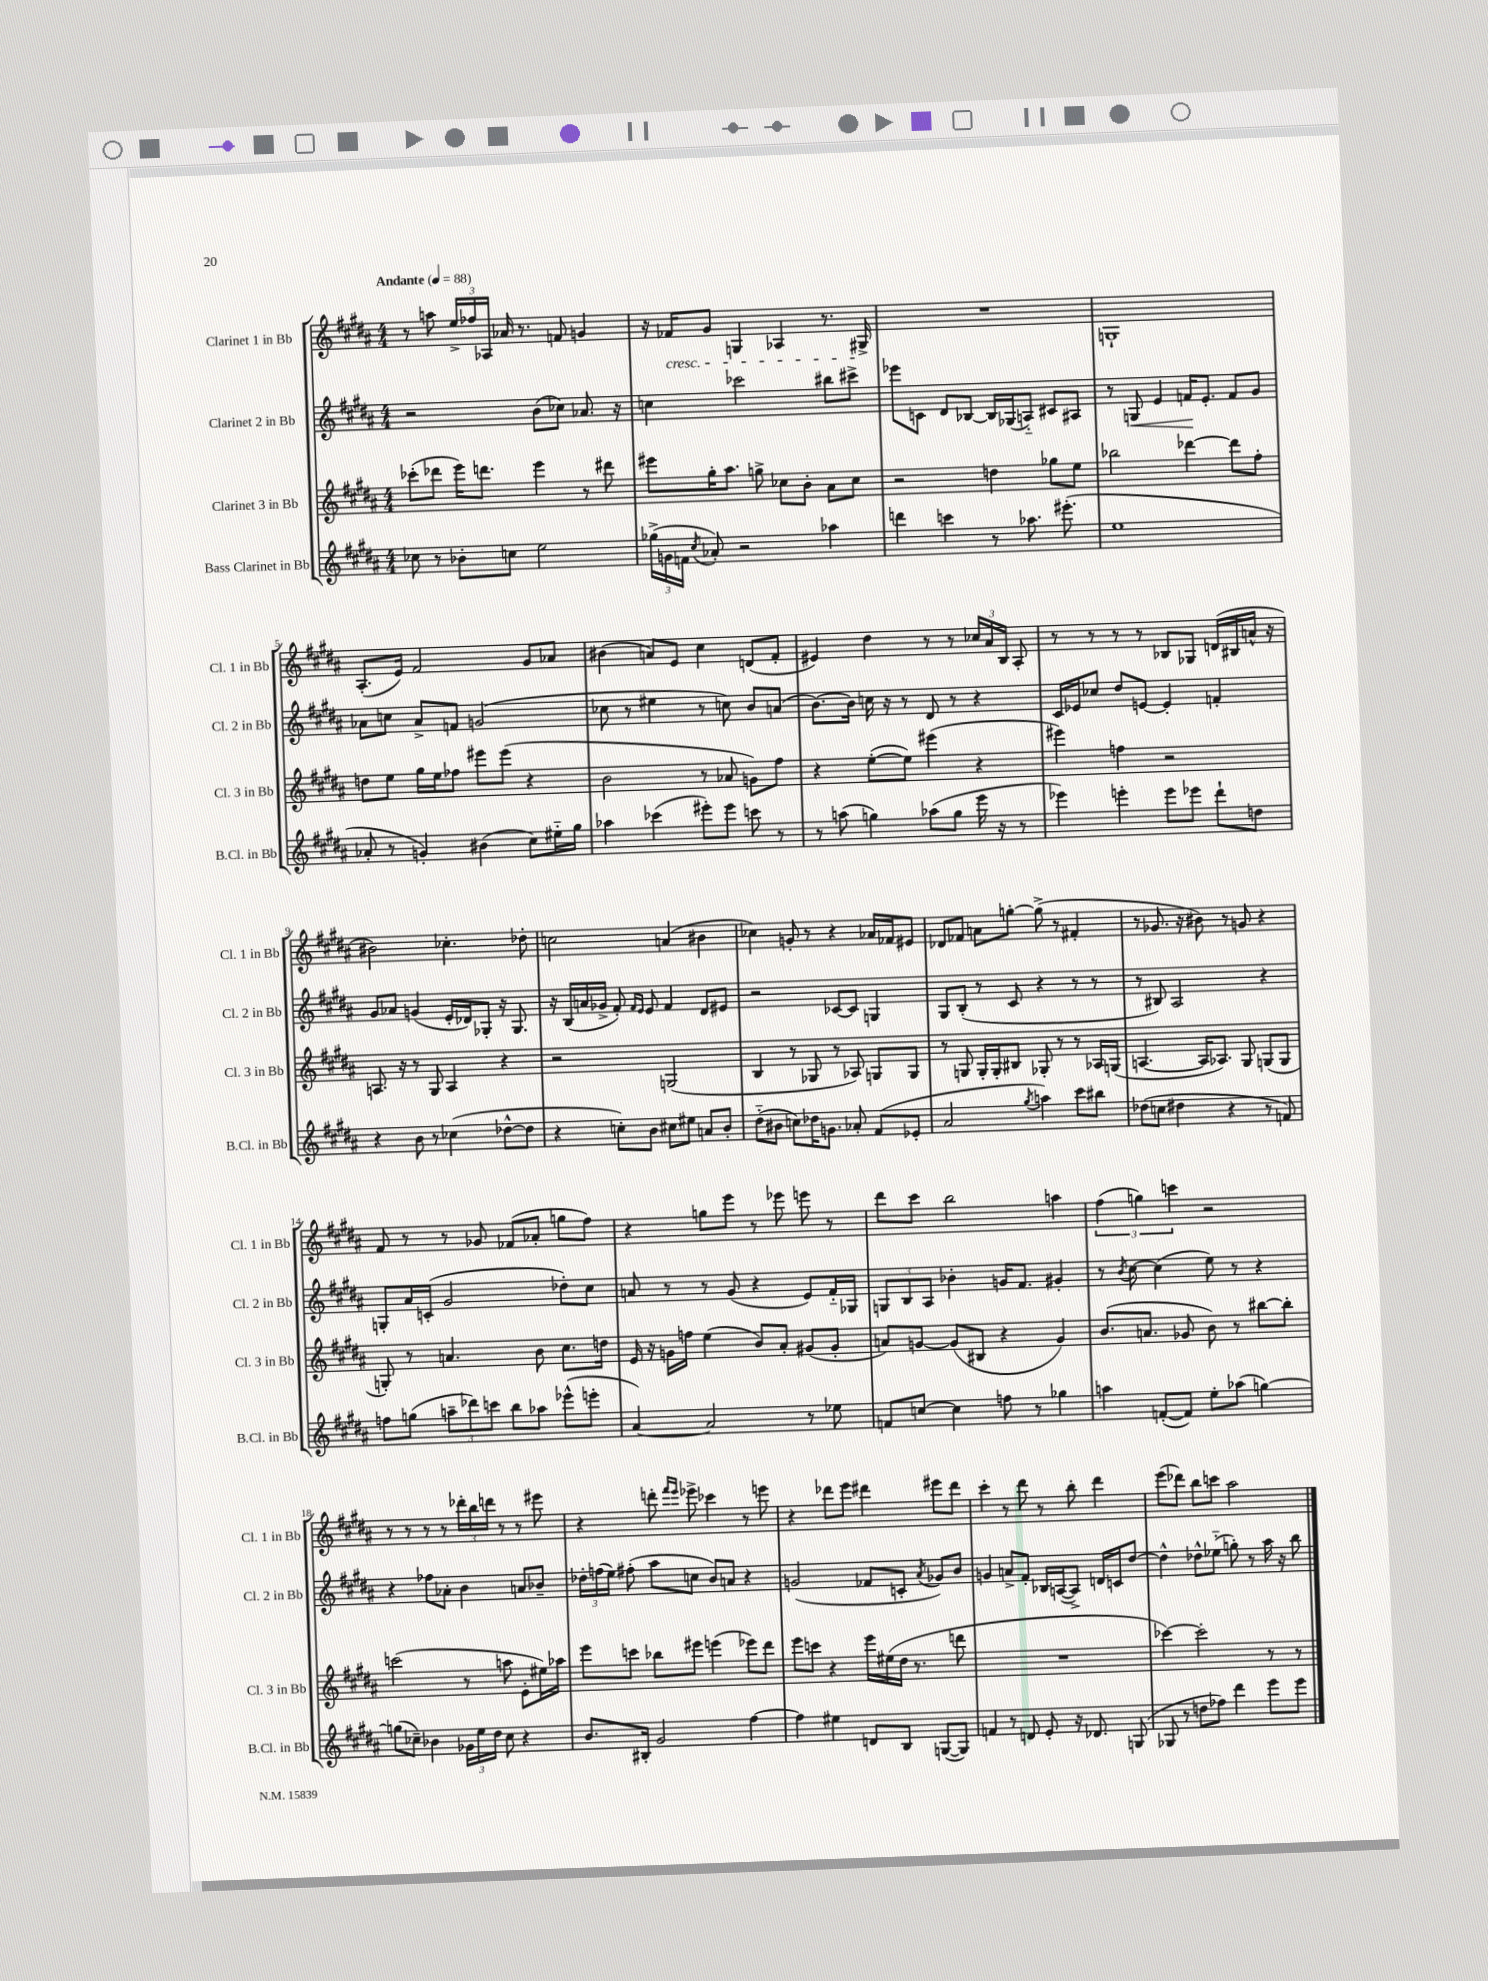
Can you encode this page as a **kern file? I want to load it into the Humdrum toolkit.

**kern	**kern	**kern	**kern
*staff4	*staff3	*staff2	*staff1
*clefG2	*clefG2	*clefG2	*clefG2
*k[f#c#g#d#a#]	*k[f#c#g#d#a#]	*k[f#c#g#d#a#]	*k[f#c#g#d#a#]
*M4/4	*M4/4	*M4/4	*M4/4
*MM88	*MM88	*MM88	*MM88
8cc-	(8ccc-'	2r	8r
8r	8ddd-	.	8aa
8b-'	16eee)	.	24ee^
.	.	.	24ff-
.	8.ddd	.	.
.	.	.	24A-
8cc	.	.	16a-
.	.	.	8.r
2ee	4eee	(8b	.
.	.	8cc-)	8f
.	8r	8.a-	4g
.	8ddd#	.	.
.	.	16r	.
=	=	=	=
(24gg-^	8eee#	4cc	16r
24g	.	.	.
.	.	.	16f-
24f	.	.	.
8qcc#	.	.	.
8a-')	16gg#'	.	8g#
.	8.aa#	.	.
2r	.	2ccc-	4G
.	8gg^	.	.
.	8cc-	.	4A-
.	8b'	.	.
4aa-	8a#	8bb#	8.r
.	8cc-	8ccc#^	.
.	.	.	16G#^
=	=	=	=
4ddd	2r	8eee-	1r
.	.	8c	.
4ccc	.	8d#	.
.	.	[8B-	.
8r	4dd	16B-]	.
.	.	(16G-	.
8.aa-	.	8A'~)	.
.	8gg-	8c#	.
(8.eee#'	.	.	.
.	8ee	8A#	.
=	=	=	=
1ee	2bb-	8r	1G`
.	.	8G	.
.	.	4e	.
.	[4ddd-	16f	.
.	.	8.e'	.
.	8ddd-]	8f	.
.	8ff#'	8g#	.
=	=	=	=
8a-'	8dd	8a-	(8.A#'
8r	8ee	8cc	.
.	.	.	16e)
4g')	16gg#	8a-^	2f#
.	16ee	.	.
.	8ff-	8f	.
(4b#	8eee#	(2g	.
.	(8eee#	.	.
8cc#)	4r	.	8g#
16ee#'~	.	.	8a-
16gg#	.	.	.
=	=	=	=
4aa-	2b	8cc-	(4b#
.	.	8r	.
(4ccc-	.	4ee#	8a)
.	.	.	8e
8eee#')	8r	8r	4cc#
8eee#	8a-	8cc)	.
8ccc	8g)	8b	(8d
8r	8ff#	(8a	8f#'
=	=	=	=
8r	4r	[8.b)	4e#)
(8aa	.	.	.
.	.	16b]	.
4gg)	([8ee'	16cc	4dd#
.	.	16r	.
.	8ee])	8r	.
(8aa-	(4eee#	8d#	8r
8gg	.	8r	8r
16eee	4r	4r	24cc-
.	.	.	24a#
16r	.	.	.
.	.	.	24B
8r	.	.	8A#'
=	=	=	=
4eee-)	4eee#)	16c#	8r
.	.	16e-	.
.	.	8cc-	8r
4eee'	4ff	8dd#	8r
.	.	[8e	8r
8eee	2r	4e']	8B-
8eee-	.	.	8G-
8ddd#`	.	4f'	(16d
.	.	.	16B#
8dd	.	.	16a^^
.	.	.	16r
=	=	=	=
4r	8.A	8g#	2b#)
.	.	8a-	.
.	16r	.	.
8b	8r	(4g	.
8r	8G#	.	.
(4cc-	4A	16e'	4.cc-'
.	.	16d-)	.
.	.	8G-'	.
[8dd-^^	4r	16r	.
.	.	8.G-	.
8dd-]	.	.	8dd-'
=	=	=	=
4r	2r	16r	2cc
.	.	(16B	.
.	.	16a	.
.	.	16g-^	.
8cc')	.	8f#')	.
.	.	16qqf#	.
.	.	16qqe	.
8b	.	8e	.
8cc#	(2G	4f#	(4a
8ee#	.	.	.
8a	.	8d#	4b#
8b'	.	8e#	.
=	=	=	=
(8dd#'~	4B	2r	4cc-)
8b#	.	.	.
8cc)	8r	.	8g'
16dd-	8G-	.	8r
8.g	.	.	.
.	8r	[8c-	4r
8a-'	8A-)	8c-]	.
(8f#	8G	4G	16a-
.	.	.	16f-
8e-'	8G	.	8e#
=	=	=	=
2a#	8r	8G#	8d-
.	8G	(8B'	8f-
.	16G'	8r	8a
.	16G'	.	.
.	8B#	8c#	[8gg'
8qgg#	.	.	.
4aa)	8G-'	4r	(8gg^]
.	8r	.	8r
8ccc#	8r	8r	4f#'
8bb#	16A-	8r	.
.	(16G	.	.
=	=	=	=
(8dd-	[4.A	8r	8r
8cc	.	8B#)	8.g-
4dd#	.	2A#	.
.	.	.	16r
.	16A]	.	8b#)
.	8.A-)	.	.
4r	.	.	8r
.	8G#	.	8g
8r	(8G	4r	4r
8f)	8G	.	.
=	=	=	=
8ff	8G')	8G'	8f#
(8gg	8r	16a#	8r
.	.	(16c'	.
12aa~	4.a	2g#	8r
12ddd-)	.	.	.
.	.	.	8g-
12ccc	.	.	.
8bb	.	.	(8f-
8aa-	8b	.	8a-'
(8eee-^^	8.cc#	8dd-')	8gg
8eee'	.	8cc#	8ff#)
.	16dd	.	.
=	=	=	=
[4a#)	16e	8a	4r
.	16r	.	.
.	16g	8r	.
.	16ff	.	.
2a#]	(4ee	8r	8gg
.	.	(8g#	8eee
.	8b)	4r	8r
.	8a#'	.	8eee-
8r	(8g#	8e)	8eee
8ee-	8g#'	16f#'~	8r
.	.	16G-	.
=	=	=	=
8f	8a)	12G	8ddd#
.	.	12B	.
[8cc	[8g	.	8ccc#
.	.	12A#	.
4cc]	(8g]	4b-'	2bb
.	8B#	.	.
8ff	4r	16g	.
.	.	8.f#	.
8r	.	.	.
4gg-	4g)	4g#'	4aa
=	=	=	=
4aa	(8.b	8r	(6ff#
.	.	8qb	.
.	.	[8cc#	.
.	.	.	6gg)
.	8.a	.	.
([8f'	.	(4cc#]	.
.	.	.	6ccc
8f])	8g-	.	.
8ee'	8b)	8ee)	2r
(8aa-	8r	8r	.
[4gg)	[8bb#	4r	.
.	8bb#']	.	.
=	=	=	=
(8gg]	(2ccc	4r	8r
8cc-~)	.	.	8r
4b-	.	8ff-	8r
.	.	8a-'	8r
24g-	8r	4b	24ddd-'
24ee	.	.	24bb
24dd#	.	.	24ddd
8cc-	8aa	.	8r
4r	8e'	8a	8r
.	16ee#)	8b-~	8eee#
.	16aa-	.	.
=	=	=	=
8.b	8eee	24dd-'	4r
.	.	(24ff	.
.	.	24ee)	.
.	8ccc	(8ff#'	.
16B#'	.	.	.
2g#	8bb-	8aa#	8ddd'
.	.	.	16qqfff#
.	.	.	16qqeee
.	8eee#	8cc	8eee-^
.	(4eee	8b)	4ccc-
.	.	8a	.
[4ff#	8eee-)	4r	8r
.	8ddd#	.	8eee
=	=	=	=
4ff#]	8eee	(2g	4r
.	8ccc	.	.
4ee#	4r	.	8ddd-
.	.	.	8eee
8d	16eee	8f-	4ddd#
.	(16ee#	.	.
8B	16dd#	8c'	.
.	8.r	.	.
.	.	8qa#	.
([8G	.	8g-)	8eee#
8G])	8ddd	8b	8ddd#
=	=	=	=
4f	1r	4g	4ccc#'
8r	.	8a^	8r
8d	.	8f#'	8ddd#
8e'	.	16B-	8r
.	.	([16A	.
16r	.	8A^])	8bb'
8.d-	.	.	.
.	.	16d	4ddd#
.	.	16c	.
(8G	.	[8dd#	.
=	=	=	=
8G-	[4ccc-)	4dd#^^]	(8eee
8r	.	.	8ddd-)
8dd	2ccc-']	8dd-^^	8bb
8ff-)	.	(8ee-'~	8ccc
4ddd#	.	8gg')	2aa#
.	.	8r	.
8eee	8r	16aa#	.
.	.	16r	.
8eee	8r	8bb	.
==	==	==	==
*-	*-	*-	*-
